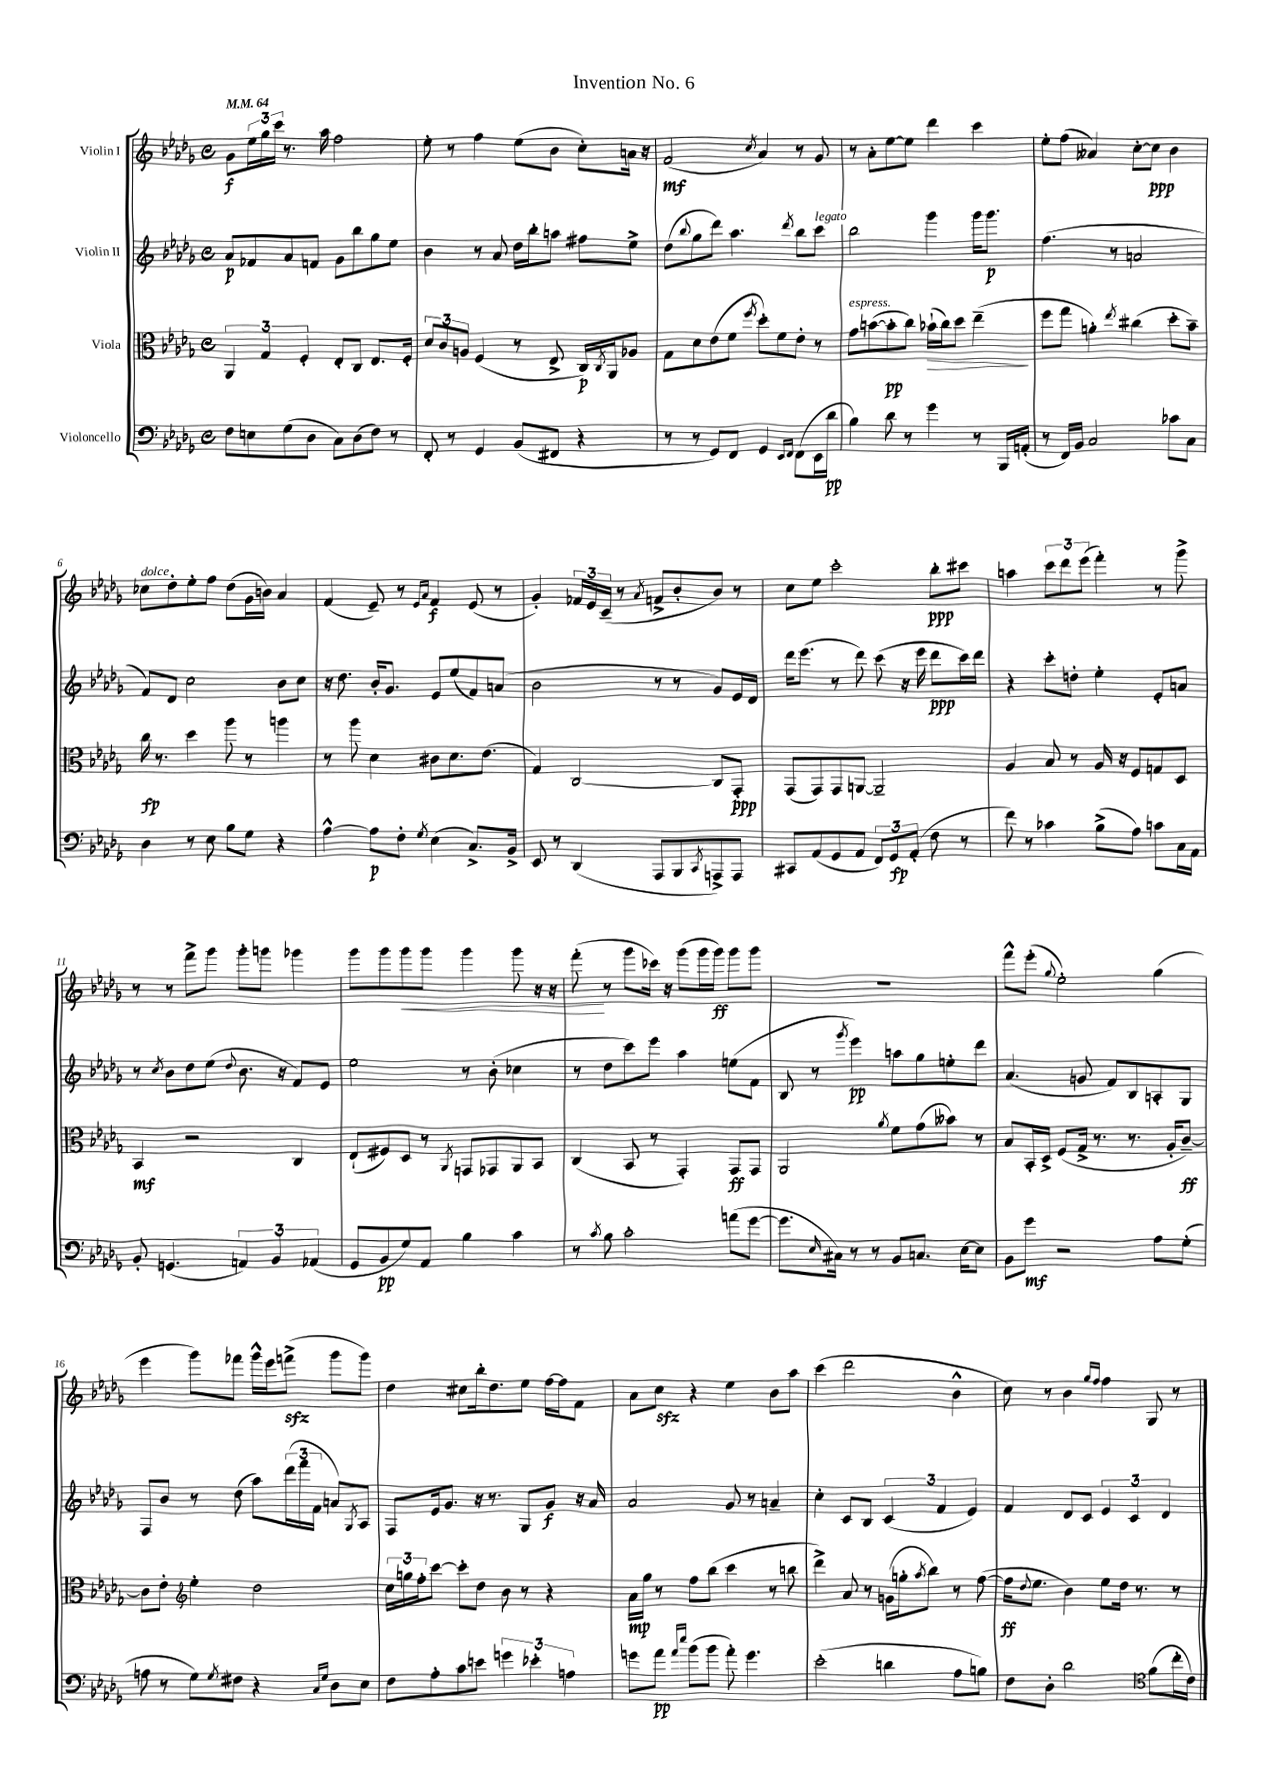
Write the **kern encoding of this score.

**kern	**dynam	**kern	**dynam	**kern	**dynam	**kern	**dynam
*part4	*part4	*part3	*part3	*part2	*part2	*part1	*part1
*staff4	*staff4	*staff3	*staff3	*staff2	*staff2	*staff1	*staff1
*I"Violoncello	*	*I"Viola	*	*I"Violin II	*	*I"Violin I	*
*clefF4	*	*clefC3	*	*clefG2	*	*clefG2	*
*k[b-e-a-d-g-]	*	*k[b-e-a-d-g-]	*	*k[b-e-a-d-g-]	*	*k[b-e-a-d-g-]	*
*M4/4	*	*M4/4	*	*M4/4	*	*M4/4	*
*met(c)	*	*met(c)	*	*met(c)	*	*met(c)	*
*MM64	*	*MM64	*	*MM64	*	*MM64	*
=1	=1	=1	=1	=1	=1	=1	=1
8F\L	.	6AA-/	.	8a-/L	p	8g-\L	f
8En\	.	.	.	8f-X/	.	24ee-\L	.
.	.	6G-/	.	.	.	24gg-\	.
.	.	.	.	.	.	24ccc\JJ	.
(8G-\	.	.	.	8a-/	.	8.r	.
.	.	6F'/	.	.	.	.	.
8D-\J	.	.	.	8fn/J	.	.	.
.	.	.	.	.	.	16aa-\	.
8C\L)	.	8E-'/L	.	8g-\L	.	2ff\	.
(8D-\	.	8C/J	.	8bb-\	.	.	.
8F\J)	.	8.E-/L	.	8gg-\	.	.	.
8r	.	.	.	8ee-\J	.	.	.
.	.	16F'/Jk	.	.	.	.	.
=2	=2	=2	=2	=2	=2	=2	=2
8FF'/	.	12d-/L	.	4b-\	.	8ee-'\	.
.	.	12c/	.	.	.	.	.
8r	.	.	.	.	.	8r	.
.	.	12An/J	.	.	.	.	.
4GG-/	.	(4F/	.	8r	.	4ff\	.
.	.	.	.	8a-/	.	.	.
(8BB-/L	.	8r	.	16dd-\LL	.	(8ee-\L	.
.	.	.	.	16bb-'\J	.	.	.
8FF#X/J	.	8E-^/	.	8aan\J	.	8b-\J	.
4r	.	16C/LL)	p	8ff#X\L	.	8cc'\L)	.
.	.	8qC/	.	.	.	.	.
.	.	16AA-/J	.	.	.	.	.
.	.	8A-X/J	.	8ee-^\J	.	16an\Jk	.
.	.	.	.	.	.	16r	.
=3	=3	=3	=3	=3	=3	=3	=3
8r	.	8G-\L	.	(8dd-\L	.	(2f/	mf
.	.	.	.	8qqbb-/	.	.	.
8r	.	8d-\	.	8gg-\	.	.	.
8GG-/L)	.	(8e-\	.	8ddd-\J)	.	.	.
8FF/J	.	8f\J	.	4.aa-\	.	.	.
.	.	8qff/	.	.	.	8qcc/	.
4GG-/	.	8dd-'\L)	.	.	.	4a-/)	.
.	.	8f\	.	.	.	.	.
16qqEE-/LL	.	.	.	.	.	.	.
16qqFF/JJ	.	.	.	8qddd-/	.	.	.
(8FF\L	.	8e-'\J	.	8bb-\L	.	8r	.
!	!	!	!	!LO:TX:a:i:t=legato	!	!	!
16EE-\L	.	8r	.	8ccc\J	.	8g-/	.
16d-\JJ	pp	.	.	.	.	.	.
=4	=4	=4	=4	=4	=4	=4	=4
!	!	!LO:TX:a:i:t=espress.	!	!	!	!	!
4B-\)	.	8g-\L	.	2bb-\	.	8r	.
.	.	([8bn\	.	.	.	8a-'\L	.
8d-\	.	8b'\]	pp	.	.	[8ee-\	.
8r	.	8cc\J)	.	.	.	8ee-\J]	.
!	!	!	!LO:HP:b	!	!	!	!
4g-\	.	(16b-X`\LL	>	4ggg-\	.	4ddd-\	.
.	.	16cc\J)	.	.	.	.	.
.	.	8dd-\J	.	.	.	.	.
8r	.	(4ee-~\	.	16ggg-\KL	.	4ccc\	.
.	.	.	.	8.ggg-\J	p	.	.
16BBB-/LL	.	.	.	.	.	.	.
(16AAn'/JJ	.	.	.	.	.	.	.
.	.	.	]	.	.	.	.
=5	=5	=5	=5	=5	=5	=5	=5
8r	.	8ff\L	.	(4.ff\	.	8ee-'\L	.
16FF/LL)	.	8gg-\J	.	.	.	(8ff\J	.
16BB-/JJ	.	.	.	.	.	.	.
2C/	.	4an'\)	.	.	.	4a--X/)	.
.	.	.	.	8r	.	.	.
.	.	8qee-/	.	.	.	.	.
.	.	(4cc#X\	.	2an/	.	[8cc'\L	.
.	.	.	.	.	.	8cc\J]	ppp
8c-X\L	.	8dd-'\L	.	.	.	4b-\	.
8C\J	.	8b-~\J)	.	.	.	.	.
!!LO:LB:g=z
=6	=6	=6	=6	=6	=6	=6	=6
!	!	!	!	!	!	!LO:TX:a:i:t=dolce	!
4D-\	.	16cc\	fp	8f/L)	.	8cc-X\L	.
.	.	8.r	.	.	.	.	.
.	.	.	.	8d-/J	.	8dd-'\	.
8r	.	4dd-\	.	2cc\	.	8ee-'\	.
8E-\	.	.	.	.	.	8ff\J	.
8B-\L	.	8aa-\	.	.	.	(8dd-\L	.
8G-\J	.	8r	.	.	.	16g-\L	.
.	.	.	.	.	.	16bn\JJ)	.
4r	.	4aan\	.	8b-\L	.	4a-/	.
.	.	.	.	8cc\J	.	.	.
=7	=7	=7	=7	=7	=7	=7	=7
[4A-^^\	.	8r	.	16r	.	(4f/	.
.	.	.	.	8.dd-\	.	.	.
.	.	8aa-\	.	.	.	.	.
8A-\L]	p	4d-\	.	16b-'/KL	.	8e-~/)	.
.	.	.	.	8.g-/J	.	.	.
8F'\J	.	.	.	.	.	8r	.
.	.	.	.	.	.	16qqe-/LL	.
8qG-/	.	.	.	.	.	16qqa-/JJ	.
(4E-\	.	8c#X\L	.	8e-/L	.	4f/	f
.	.	8.d-\	.	(8ee-/	.	.	.
8.C^/L)	.	.	.	8f/)	.	(8e-/	.
.	.	(8.e-\J	.	.	.	.	.
.	.	.	.	(8an/J	.	8r	.
16BB-^/Jk	.	.	.	.	.	.	.
=8	=8	=8	=8	=8	=8	=8	=8
8EE-/	.	4G-/)	.	2b-\	.	4g-'/)	.
8r	.	.	.	.	.	.	.
(4DD-/	.	[2C/	.	.	.	24f-X/LL	.
.	.	.	.	.	.	24e-/	.
.	.	.	.	.	.	(24c~/JJ	.
.	.	.	.	.	.	8r	.
.	.	.	.	.	.	8qa-/	.
8AAA-/L	.	.	.	8r	.	8fn^/L	.
8BBB-/	.	.	.	8r	.	8b-'/	.
8qCC/	.	.	.	.	.	.	.
8AAAn^/)	.	8C/L]	.	8g-/L)	.	8b-/J)	.
8AAA/J	.	8GG-'/J	ppp	16e-/L	.	8r	.
.	.	.	.	16d-/JJ	.	.	.
=9	=9	=9	=9	=9	=9	=9	=9
8CC#X/L	.	(8GG-/L	.	16ddd-\KL	.	8cc\L	.
.	.	.	.	(8.eee-\J	.	.	.
(8AA-/	.	8GG-/)	.	.	.	8ee-\J	.
8GG-/	.	8GG-/	.	8r	.	2ccc'\	.
8AA-/J	.	[8AAn/J	.	8ddd-\)	.	.	.
12FF/L)	.	2AA~/]	.	(8ccc\	.	.	.
12GG-/	fp	.	.	.	.	.	.
.	.	.	.	16r	.	.	.
(12AA-'/J	.	.	.	.	.	.	.
.	.	.	.	16eee-\	.	.	.
8F\	.	.	.	8ddd-\L	ppp	8bb-'\L	ppp
8r	.	.	.	16ccc\L)	.	8ccc#X\J	.
.	.	.	.	16ddd-\JJ	.	.	.
=10	=10	=10	=10	=10	=10	=10	=10
8f\)	.	4A-/	.	4r	.	4aan\	.
8r	.	.	.	.	.	.	.
4c-X\	.	8B-/	.	8ccc'\L	.	12ccc\L	.
.	.	.	.	.	.	12ddd-\	.
.	.	8r	.	8ddn'\J	.	.	.
.	.	.	.	.	.	(12eee-\J	.
(8B-^\L	.	16A-/	.	4ee-'\	.	4fff'\)	.
.	.	16r	.	.	.	.	.
8A-\J)	.	8F/L	.	.	.	.	.
8cn\L	.	8Gn/	.	8e-'/L	.	8r	.
16C\L	.	8D-/J	.	8an/J	.	8ggg-^\	.
16AA-\JJ	.	.	.	.	.	.	.
!!LO:LB:g=z
=11	=11	=11	=11	=11	=11	=11	=11
8BB-'/	.	4BB-/	mf	8r	.	8r	.
.	.	.	.	8qcc/	.	.	.
(4.GGn/	.	.	.	8b-\L	.	8r	.
.	.	2r	.	8dd-\	.	8fff^\L	.
.	.	.	.	(8ee-\J	.	8ggg-\J	.
.	.	.	.	8qqdd-/	.	.	.
6AAn/)	.	.	.	8.b-\	.	8ggg-'\L	.
.	.	.	.	.	.	8gggn\J	.
6BB-/	.	.	.	.	.	.	.
.	.	.	.	16r	.	.	.
.	.	4C/	.	8f/L)	.	4ggg-X\	.
(6AA-X/	.	.	.	.	.	.	.
.	.	.	.	8e-/J	.	.	.
=12	=12	=12	=12	=12	=12	=12	=12
8GG-/L	.	(8E-`/L	.	2ee-\	.	8ggg-\L	.
8BB-/	pp	8F#X/)	.	.	.	8ggg-\	.
!	!	!	!	!	!	!	!LO:HP:b
8G-/)	.	8D-/J	.	.	.	8ggg-\	<
8AA-/J	.	8r	.	.	.	8ggg-\J	.
.	.	8qAA-/	.	.	.	.	.
4B-\	.	8GGn/L	.	8r	.	4ggg-\	.
.	.	8GG-X/	.	(8b-'\	.	.	.
4c\	.	8AA-/	.	4cc-X\	.	8ggg-\	.
.	.	8BB-/J	.	.	.	16r	.
.	.	.	.	.	.	16r	.
=13	=13	=13	=13	=13	=13	=13	=13
8r	.	(4C/	.	8r	.	(8fff'\	.
8qc/	.	.	.	.	.	.	.
8B-\	.	.	.	8dd-\L	.	8r	[
2c'\	.	8BB-/	.	8ccc\)	.	8ggg-\L	.
.	.	8r	.	8eee-\J	.	16ccc-X\Jk)	.
.	.	.	.	.	.	16r	.
.	.	4GG-'/)	.	4aa-\	.	(8ggg-\L	.
.	.	.	.	.	.	16ggg-\L	.
.	.	.	.	.	.	16ggg-\JJ)	ff
(8an\L	.	8GG-/L	ff	(8een\L	.	8ggg-\L	.
[8g-\J	.	8GG-/J	.	8f\J	.	8ggg-\J	.
=14	=14	=14	=14	=14	=14	=14	=14
8.g-\L]	.	2AA-/	.	8B-/	.	1r	.
.	.	.	.	8r	.	.	.
16qqE-/	.	.	.	.	.	.	.
16C#X\Jk)	.	.	.	.	.	.	.
.	.	.	.	8qggg-/	.	.	.
8r	.	.	.	4eee-\)	pp	.	.
8r	.	.	.	.	.	.	.
.	.	8qa-/	.	.	.	.	.
8BB-/L	.	8f\L	.	8aan\L	.	.	.
8.Cn/J	.	(8g-\	.	8gg-\	.	.	.
.	.	8b--X\J)	.	8een'\	.	.	.
[16E-\KL	.	.	.	.	.	.	.
8E-\J]	.	8r	.	8ddd-\J	.	.	.
=15	=15	=15	=15	=15	=15	=15	=15
8BB-\L	.	8B-/L	.	(4.a-/	.	8fff^^\L	.
8g-\J	mf	16BB-'/L	.	.	.	(8eee-'\J	.
.	.	16D-^/JJ	.	.	.	.	.
.	.	.	.	.	.	8qqgg-/	.
2r	.	(8F/L	.	.	.	2ee-'\)	.
.	.	16G-^/Jk	.	8gn/	.	.	.
.	.	8.r	.	.	.	.	.
.	.	.	.	8f/L)	.	.	.
.	.	8.r	.	8B-/	.	.	.
8A-\L	.	.	.	8An'/	.	(4gg-\	.
.	.	16A-'/KL	.	.	.	.	.
(8G-'\J	.	[8c~/J)	ff	8G-/J	.	.	.
!!LO:LB:g=z
=16	=16	=16	=16	=16	=16	=16	=16
8An\	.	8c\L]	.	8F/L	.	4eee-\	.
8r	.	8e-'\J	.	8b-/J	.	.	.
*	*	*clefG2	*	*	*	*	*
8G-\L)	.	4ee-'\	.	8r	.	8ggg-\L)	.
8qG-/	.	.	.	.	.	.	.
8F#X\J	.	.	.	(8dd-\	.	8fff-X\J	.
4r	.	2dd-\	.	8aa-\L)	.	16ggg-^^\LL	.
.	.	.	.	.	.	16eee-\J	.
.	.	.	.	(24ddd-\L	.	(8fffnzz^\J	.
.	.	.	.	24fff\	.	.	.
.	.	.	.	24f\JJ	.	.	.
16qqC/LL	.	.	.	.	.	.	.
16qqG-/JJ	.	.	.	.	.	.	.
8D-\L	.	.	.	8an/L)	.	8ggg-\L	.
.	.	.	.	8qG-/	.	.	.
8E-\J	.	.	.	8A-/J	.	8ggg-\J)	.
=17	=17	=17	=17	=17	=17	=17	=17
8F\L	.	24cc\LL	.	8F/L	.	4dd-\	.
.	.	24ggn\	.	.	.	.	.
.	.	24ff'\J	.	.	.	.	.
8A-'\	.	[8ccc\J	.	16e-/k	.	.	.
.	.	.	.	8.g-/J	.	.	.
8c\	.	8ccc'\L]	.	.	.	8cc#X\L	.
8en\J	.	8dd-\J	.	16r	.	16bb-'\k	.
.	.	.	.	8.r	.	8.dd-\	.
6gn\	.	8b-\	.	.	.	.	.
.	.	8r	.	8G-/L	.	8ee-\J	.
6e-X'\	.	.	.	.	.	.	.
.	.	4r	.	8g-/J	f	[16ff\LL	.
.	.	.	.	.	.	16ff\J]	.
6An\	.	.	.	.	.	.	.
.	.	.	.	16r	.	8f\J	.
.	.	.	.	16a-/	.	.	.
=18	=18	=18	=18	=18	=18	=18	=18
8gn\L	.	16a-\LL	mp	2a-/	.	8a-\L	.
.	.	16gg-\JJ	.	.	.	.	.
8a-\J	pp	8r	.	.	.	8cczz\J	.
16qqa-/LL	.	.	.	.	.	.	.
16qqee-/JJ	.	.	.	.	.	.	.
(8b-\L	.	8ff\L	.	.	.	4r	.
8b-\J	.	(8bb-\J	.	.	.	.	.
8a-'\)	.	4ccc\	.	8g-/	.	4ee-\	.
4.g\	.	.	.	8r	.	.	.
.	.	8r	.	4an~/	.	8b-\L	.
.	.	8bbn\	.	.	.	8aa-\J	.
=19	=19	=19	=19	=19	=19	=19	=19
(2e-'\	.	4ddd-^\)	.	4cc'\	.	(4ccc\	.
.	.	8a-/	.	8c/L	.	2ddd-\	.
.	.	8r	.	8B-/J	.	.	.
4dn\	.	(16gn\LL	.	(6c/	.	.	.
.	.	16ggn'\J	.	.	.	.	.
.	.	8qaa-/	.	.	.	.	.
.	.	8bb-\J)	.	.	.	.	.
.	.	.	.	6f/	.	.	.
8A-\L	.	8r	.	.	.	4b-^^\	.
.	.	.	.	6e-/)	.	.	.
8Bn\J)	.	([8ff\	.	.	.	.	.
=20	=20	=20	=20	=20	=20	=20	=20
8F\L	.	16ff\KL]	ff	4f/	.	8cc\)	.
.	.	8qqdd-/	.	.	.	.	.
.	.	8.ee-\J	.	.	.	.	.
8D-'\J	.	.	.	.	.	8r	.
2d-\	.	4b-\)	.	8d-/L	.	4b-\	.
.	.	.	.	8c/J	.	.	.
.	.	.	.	.	.	16qqgg-/LL	.
.	.	.	.	.	.	16qqff/JJ	.
.	.	8ee-\L	.	6e-/	.	4ff\	.
.	.	16dd-\Jk	.	.	.	.	.
.	.	.	.	6c/	.	.	.
.	.	8.r	.	.	.	.	.
*clefC4	*	*	*	*	*	*	*
(8f\L	.	.	.	.	.	8G-/	.
.	.	.	.	6d-/	.	.	.
16cc'\L	.	8r	.	.	.	8r	.
16c\JJ)	.	.	.	.	.	.	.
==	==	==	==	==	==	==	==
*-	*-	*-	*-	*-	*-	*-	*-
